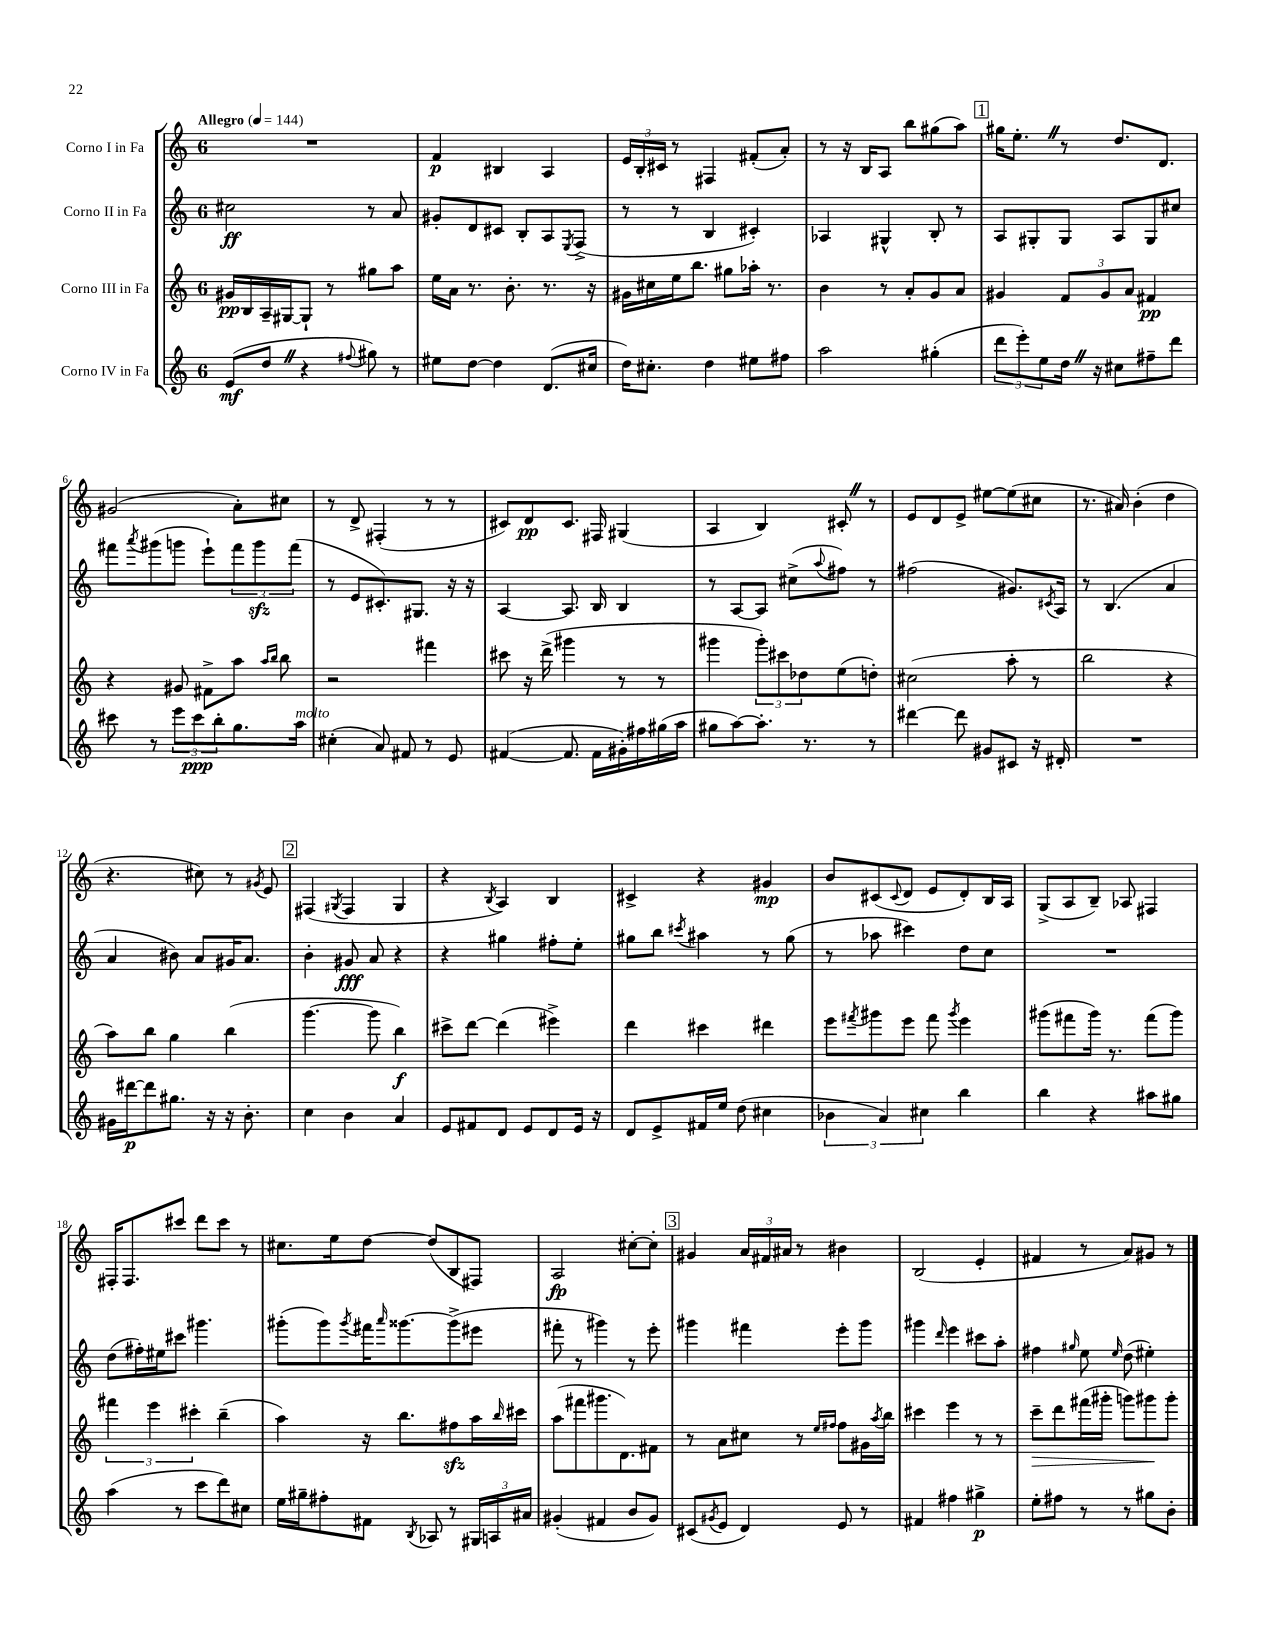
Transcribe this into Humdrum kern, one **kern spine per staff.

**kern	**dynam	**kern	**dynam	**kern	**dynam	**kern	**dynam
*part4	*part4	*part3	*part3	*part2	*part2	*part1	*part1
*staff4	*staff4	*staff3	*staff3	*staff2	*staff2	*staff1	*staff1
*I"Corno IV in Fa	*	*I"Corno III in Fa	*	*I"Corno II in Fa	*	*I"Corno I in Fa	*
*clefG2	*	*clefG2	*	*clefG2	*	*clefG2	*
*k[]	*	*k[]	*	*k[]	*	*k[]	*
*M6/8	*	*M6/8	*	*M6/8	*	*M6/8	*
*MM144	*	*MM144	*	*MM144	*	*MM144	*
=1	=1	=1	=1	=1	=1	=1	=1
!	!	!	!	!	!	!LO:TX:a:B:t=Allegro	!
(8e/L	mf	16g#X/LL	pp	2cc#X\	ff	2.r	.
.	.	16B/	.	.	.	.	.
8ddZ/J	.	16A~/	.	.	.	.	.
.	.	[16G#X/J	.	.	.	.	.
4r	.	8G#`/J]	.	.	.	.	.
.	.	8r	.	.	.	.	.
8qqff#X/	.	.	.	.	.	.	.
8gg#X\)	.	8gg#X\L	.	8r	.	.	.
8r	.	8aa\J	.	8a/	.	.	.
=2	=2	=2	=2	=2	=2	=2	=2
8ee#X\L	.	16ee\LL	.	8g#X'/L	.	4f/	p
.	.	16a\JJ	.	.	.	.	.
[8dd\J	.	8.r	.	8d/	.	.	.
4dd\]	.	.	.	8c#X/J	.	4B#X/	.
.	.	8.b'\	.	.	.	.	.
.	.	.	.	8B'/L	.	.	.
(8.d/L	.	8.r	.	8A/	.	4A/	.
.	.	.	.	8qE/	.	.	.
.	.	.	.	(8F^/J	.	.	.
16cc#X/Jk	.	16r	.	.	.	.	.
=3	=3	=3	=3	=3	=3	=3	=3
16dd\KL)	.	16g#X\LL	.	8r	.	24e/LL	.
.	.	.	.	.	.	24B'/	.
8.cc#X'\J	.	16cc#X\	.	.	.	.	.
.	.	.	.	.	.	24c#X/JJ	.
.	.	16ee\J	.	8r	.	8r	.
.	.	8.bb\J	.	.	.	.	.
4dd\	.	.	.	4B/	.	4F#X/	.
.	.	8gg#X\L	.	.	.	.	.
8ee#X\L	.	16aa-X'\Jk	.	4c#X'/)	.	(8f#X'/L	.
.	.	8.r	.	.	.	.	.
8ff#X\J	.	.	.	.	.	8a'/J)	.
=4	=4	=4	=4	=4	=4	=4	=4
2aa\	.	4b\	.	4A-X/	.	8r	.
.	.	.	.	.	.	16r	.
.	.	.	.	.	.	16B/KL	.
.	.	8r	.	4G#X^^/	.	8A/J	.
.	.	8a'/L	.	.	.	8bb\L	.
(4gg#X'\	.	8g/	.	8B'/	.	(8gg#X\	.
.	.	8a/J	.	8r	.	8aa\J)	.
!!LO:REH:place=s1:t=1
=5	=5	=5	=5	=5	=5	=5	=5
12ddd\L	.	4g#X/	.	8A/L	.	16gg#X\KL	.
.	.	.	.	.	.	8.ee'Z\J	.
12eee'\)	.	.	.	.	.	.	.
.	.	.	.	8G#X'/	.	.	.
12ee\	.	.	.	.	.	.	.
16ddZ\Jk	.	12f/L	.	8G#/J	.	8r	.
16r	.	.	.	.	.	.	.
.	.	12g#/	.	.	.	.	.
8cc#X\L	.	.	.	8A/L	.	8.dd/L	.
.	.	12a/J	.	.	.	.	.
8ff#X~\	.	4f#X/	pp	8G#/	.	.	.
.	.	.	.	.	.	8.d/J	.
8ddd\J	.	.	.	8cc#X/J	.	.	.
!!LO:LB:g=z
=6	=6	=6	=6	=6	=6	=6	=6
8ccc#X\	.	4r	.	8fff#X\L	.	(2g#X/	.
.	.	.	.	8qaaa/	.	.	.
8r	.	.	.	(8ggg#X\	.	.	.
12eee\L	.	8g#X/	.	8gggn\J	.	.	.
12ccc#\	ppp	.	.	.	.	.	.
.	.	8f#X^\L	.	8eee`\L)	.	.	.
12bb'\	.	.	.	.	.	.	.
8.gg\	.	8aa\J	.	12fff#\	.	8a'\L)	.
.	.	.	.	12gggzz\	.	.	.
.	.	16qqaa/LL	.	.	.	.	.
.	.	16qqbb/JJ	.	.	.	.	.
.	.	8bb\	.	.	.	8cc#X\J	.
.	.	.	.	(12fff#\J	.	.	.
!LO:TX:a:i:t=molto	!	!	!	!	!	!	!
16aa\Jk	.	.	.	.	.	.	.
=7	=7	=7	=7	=7	=7	=7	=7
(4cc#X'\	.	2r	.	8r	.	8r	.
.	.	.	.	8e/L	.	8d^/	.
8a/)	.	.	.	8.c#X'/)	.	(4F#X'/	.
8f#X/	.	.	.	.	.	.	.
.	.	.	.	8.G#X/J	.	.	.
8r	.	4fff#X\	.	.	.	8r	.
8e/	.	.	.	16r	.	8r	.
.	.	.	.	16r	.	.	.
=8	=8	=8	=8	=8	=8	=8	=8
([4f#X/	.	8ccc#X\	.	[4A/	.	8c#X/L)	.
.	.	16r	.	.	.	8d/	pp
.	.	(16ddd^\	.	.	.	.	.
8.f#/]	.	4ggg#X\	.	8.A/]	.	8.c#/J	.
16f#\LL	.	.	.	16B/	.	16F#X/	.
16g#X'\)	.	8r	.	4B/	.	(4G#X/	.
16ff#X\	.	.	.	.	.	.	.
(16gg#X\	.	8r	.	.	.	.	.
16aa\JJ	.	.	.	.	.	.	.
=9	=9	=9	=9	=9	=9	=9	=9
8gg#X\L	.	4ggg#X\	.	8r	.	4A/	.
[8aa\)	.	.	.	[8A/L	.	.	.
8.aa'\J]	.	12ggg#'\L)	.	8A/J]	.	4B/)	.
.	.	12ccc#X\	.	.	.	.	.
.	.	.	.	(8cc#X^\L	.	.	.
.	.	12dd-X\	.	.	.	.	.
8.r	.	.	.	.	.	.	.
.	.	.	.	8qqaa/	.	.	.
.	.	(8ee\	.	8ff#X\J)	.	8c#X'Z/	.
8r	.	8ddn'\J)	.	8r	.	8r	.
=10	=10	=10	=10	=10	=10	=10	=10
[4ddd#X\	.	(2cc#X\	.	(2ff#X\	.	8e/L	.
.	.	.	.	.	.	8d/	.
8ddd#\]	.	.	.	.	.	8e^/J	.
8g#X/L	.	.	.	.	.	[8ee#X\L	.
8c#X/J	.	8aa'\	.	8.g#X/L)	.	(8ee#\]	.
16r	.	8r	.	.	.	8cc#X\J	.
.	.	.	.	8qc#X/	.	.	.
16d#X'/	.	.	.	16A/Jk	.	.	.
=11	=11	=11	=11	=11	=11	=11	=11
2.r	.	2bb\	.	8r	.	8.r	.
.	.	.	.	(4.B/	.	.	.
.	.	.	.	.	.	16a#X/)	.
.	.	.	.	.	.	(4b'\	.
.	.	4r	.	4a/	.	4dd\	.
!!LO:LB:g=z
=12	=12	=12	=12	=12	=12	=12	=12
16g#X\LL	.	8aa\L)	.	4a/	.	4.r	.
[16ddd#X\J	p	.	.	.	.	.	.
8ddd#\]	.	8bb\J	.	.	.	.	.
8.gg#X\J	.	4gg\	.	8b#X\)	.	.	.
.	.	.	.	8a/L	.	8cc#X\)	.
16r	.	.	.	.	.	.	.
16r	.	(4bb\	.	16g#X/K	.	8r	.
8.b'\	.	.	.	8.a/J	.	.	.
.	.	.	.	.	.	8qg#X/	.
.	.	.	.	.	.	8e/	.
!!LO:REH:place=s1:t=2
=13	=13	=13	=13	=13	=13	=13	=13
4cc\	.	[4.ggg\	.	4b'\	.	(4F#X/	.
.	.	.	.	.	.	8qG#X/	.
4b\	.	.	.	8g#X/	fff	4F#/	.
.	.	8ggg\]	.	8a/	.	.	.
4a/	.	4bb\)	f	4r	.	4G#/	.
=14	=14	=14	=14	=14	=14	=14	=14
8e/L	.	8ccc#X^\L	.	4r	.	4r	.
8f#X/	.	[8ddd\J	.	.	.	.	.
.	.	.	.	.	.	8qB/	.
8d/J	.	(4ddd\]	.	4gg#X\	.	4A/)	.
8e/L	.	.	.	.	.	.	.
8d/	.	4eee#X^\)	.	8ff#X'\L	.	4B/	.
16e/Jk	.	.	.	8ee'\J	.	.	.
16r	.	.	.	.	.	.	.
=15	=15	=15	=15	=15	=15	=15	=15
8d/L	.	4ddd\	.	8gg#X\L	.	4c#X^/	.
8e^/	.	.	.	8bb\J	.	.	.
.	.	.	.	8qccc#X/	.	.	.
16f#X/L	.	4ccc#X\	.	4aa#X\	.	4r	.
16ee/JJ	.	.	.	.	.	.	.
(8dd\	.	.	.	.	.	.	.
4cc#X\	.	4ddd#X\	.	8r	.	4g#X/	mp
.	.	.	.	(8gg#\	.	.	.
=16	=16	=16	=16	=16	=16	=16	=16
6b-X\	.	8eee\L	.	8r	.	8b/L	.
.	.	8qfff#X/	.	.	.	.	.
.	.	8ggg#X\	.	8aa-X\	.	(8c#X/	.
6a/)	.	.	.	.	.	.	.
.	.	.	.	.	.	8qqc#/	.
.	.	8eee\J	.	4ccc#X\)	.	8d/J	.
6cc#X\	.	.	.	.	.	.	.
.	.	8fff#\	.	.	.	8e/L	.
.	.	8qggg#/	.	.	.	.	.
4bb\	.	4eee\	.	8dd\L	.	8d'/)	.
.	.	.	.	8cc\J	.	16B/L	.
.	.	.	.	.	.	16A/JJ	.
=17	=17	=17	=17	=17	=17	=17	=17
4bb\	.	(8ggg#X\L	.	2.r	.	(8G^/L	.
.	.	8fff#X\	.	.	.	8A/	.
4r	.	16ggg#\Jk)	.	.	.	8B~/J)	.
.	.	8.r	.	.	.	.	.
.	.	.	.	.	.	8A-X/	.
8aa#X\L	.	(8fff#\L	.	.	.	4F#X/	.
8gg#X\J	.	8ggg#\J)	.	.	.	.	.
!!LO:LB:g=z
=18	=18	=18	=18	=18	=18	=18	=18
(4aa\	.	6fff#X\	.	(8dd\L	.	16F#X'/KL	.
.	.	.	.	.	.	8.F#/	.
.	.	.	.	16ff#X'\L)	.	.	.
.	.	6eee\	.	.	.	.	.
.	.	.	.	16ee#X\J	.	.	.
8r	.	.	.	8ccc#X\J	.	8ccc#X/J	.
.	.	6ccc#X'\	.	.	.	.	.
8ccc\L	.	.	.	4.ggg#X\	.	8ddd\L	.
8ddd\)	.	(4bb~\	.	.	.	8ccc#\J	.
8cc#X\J	.	.	.	.	.	8r	.
=19	=19	=19	=19	=19	=19	=19	=19
16ee\LL	.	4aa\)	.	(8ggg#X'\L	.	8.cc#X\L	.
16gg#X~\J	.	.	.	.	.	.	.
8ff#X'\	.	.	.	8ggg#\)	.	.	.
.	.	.	.	.	.	16ee\k	.
.	.	.	.	8qggg#/	.	.	.
8f#X\J	.	16r	.	16fff#X\K	.	[8dd\J	.
.	.	.	.	16qqaaa/	.	.	.
.	.	8.bb\L	.	[8.ggg##X\	.	.	.
8qB/	.	.	.	.	.	.	.
8A-X/	.	.	.	.	.	(8dd/L]	.
8r	.	8ff#Xzz\	.	(8ggg##^\]	.	8B/	.
24G#X/LL	.	16aa\L	.	8eee#X\J	.	8F#X/J)	.
24An/	.	.	.	.	.	.	.
.	.	16qqbb/	.	.	.	.	.
.	.	16ccc#X\JJ	.	.	.	.	.
24a#X/JJ	.	.	.	.	.	.	.
=20	=20	=20	=20	=20	=20	=20	=20
(4g#X'/	.	(8aa\L	.	8fff#X'\	.	2A/	fp
.	.	8fff#X\	.	8r	.	.	.
4f#X/	.	8.ggg#X\	.	4ggg#X\)	.	.	.
.	.	8.d\)	.	.	.	.	.
8b/L	.	.	.	8r	.	[8cc#X'\L	.
8g#/J)	.	8f#X\J	.	8eee'\	.	8cc#'\J]	.
!!LO:REH:place=s1:t=3
=21	=21	=21	=21	=21	=21	=21	=21
(8c#X/L	.	8r	.	4ggg#X\	.	4g#X/	.
8qg#X/	.	.	.	.	.	.	.
8e/J	.	8a\L	.	.	.	.	.
4d/)	.	8cc#X\J	.	4fff#X\	.	24a/LL	.
.	.	.	.	.	.	24f#X/	.
.	.	.	.	.	.	24a#X/JJ	.
.	.	8r	.	.	.	8r	.
.	.	16qqee/LL	.	.	.	.	.
.	.	16qqff#X/JJ	.	.	.	.	.
8e/	.	8ff#\L	.	8eee'\L	.	4b#X\	.
8r	.	16g#X\L	.	8ggg#\J	.	.	.
.	.	8qaa/	.	.	.	.	.
.	.	16bb\JJ	.	.	.	.	.
=22	=22	=22	=22	=22	=22	=22	=22
4f#X/	.	4ccc#X\	.	4ggg#X\	.	(2B/	.
.	.	.	.	16qqddd/	.	.	.
4ff#X\	.	4eee\	.	4eee\	.	.	.
4gg#X^\	p	8r	.	8ccc#X\L	.	4e'/	.
.	.	8r	.	8aa'\J	.	.	.
=23	=23	=23	=23	=23	=23	=23	=23
!	!	!	!LO:HP:b	!	!	!	!
8ee'\L	.	8ccc~\L	>	4ff#X\	.	4f#X/	.
8ff#X\J	.	8ddd\	.	.	.	.	.
.	.	.	.	16qqgg#X/	.	.	.
8r	.	(16fff#X\L	.	8ee\	.	8r	.
.	.	16ggg#X'\JJ	.	.	.	.	.
.	.	.	.	16qqee/	.	.	.
8r	.	8gggn\L)	.	(8dd\	.	8a/L)	.
8gg#X\L	.	8ggg#X\	.	4ee#X'\)	.	8g#X/J	.
8b'\J	.	8ggg#'\J	]	.	.	8r	.
==	==	==	==	==	==	==	==
*-	*-	*-	*-	*-	*-	*-	*-
